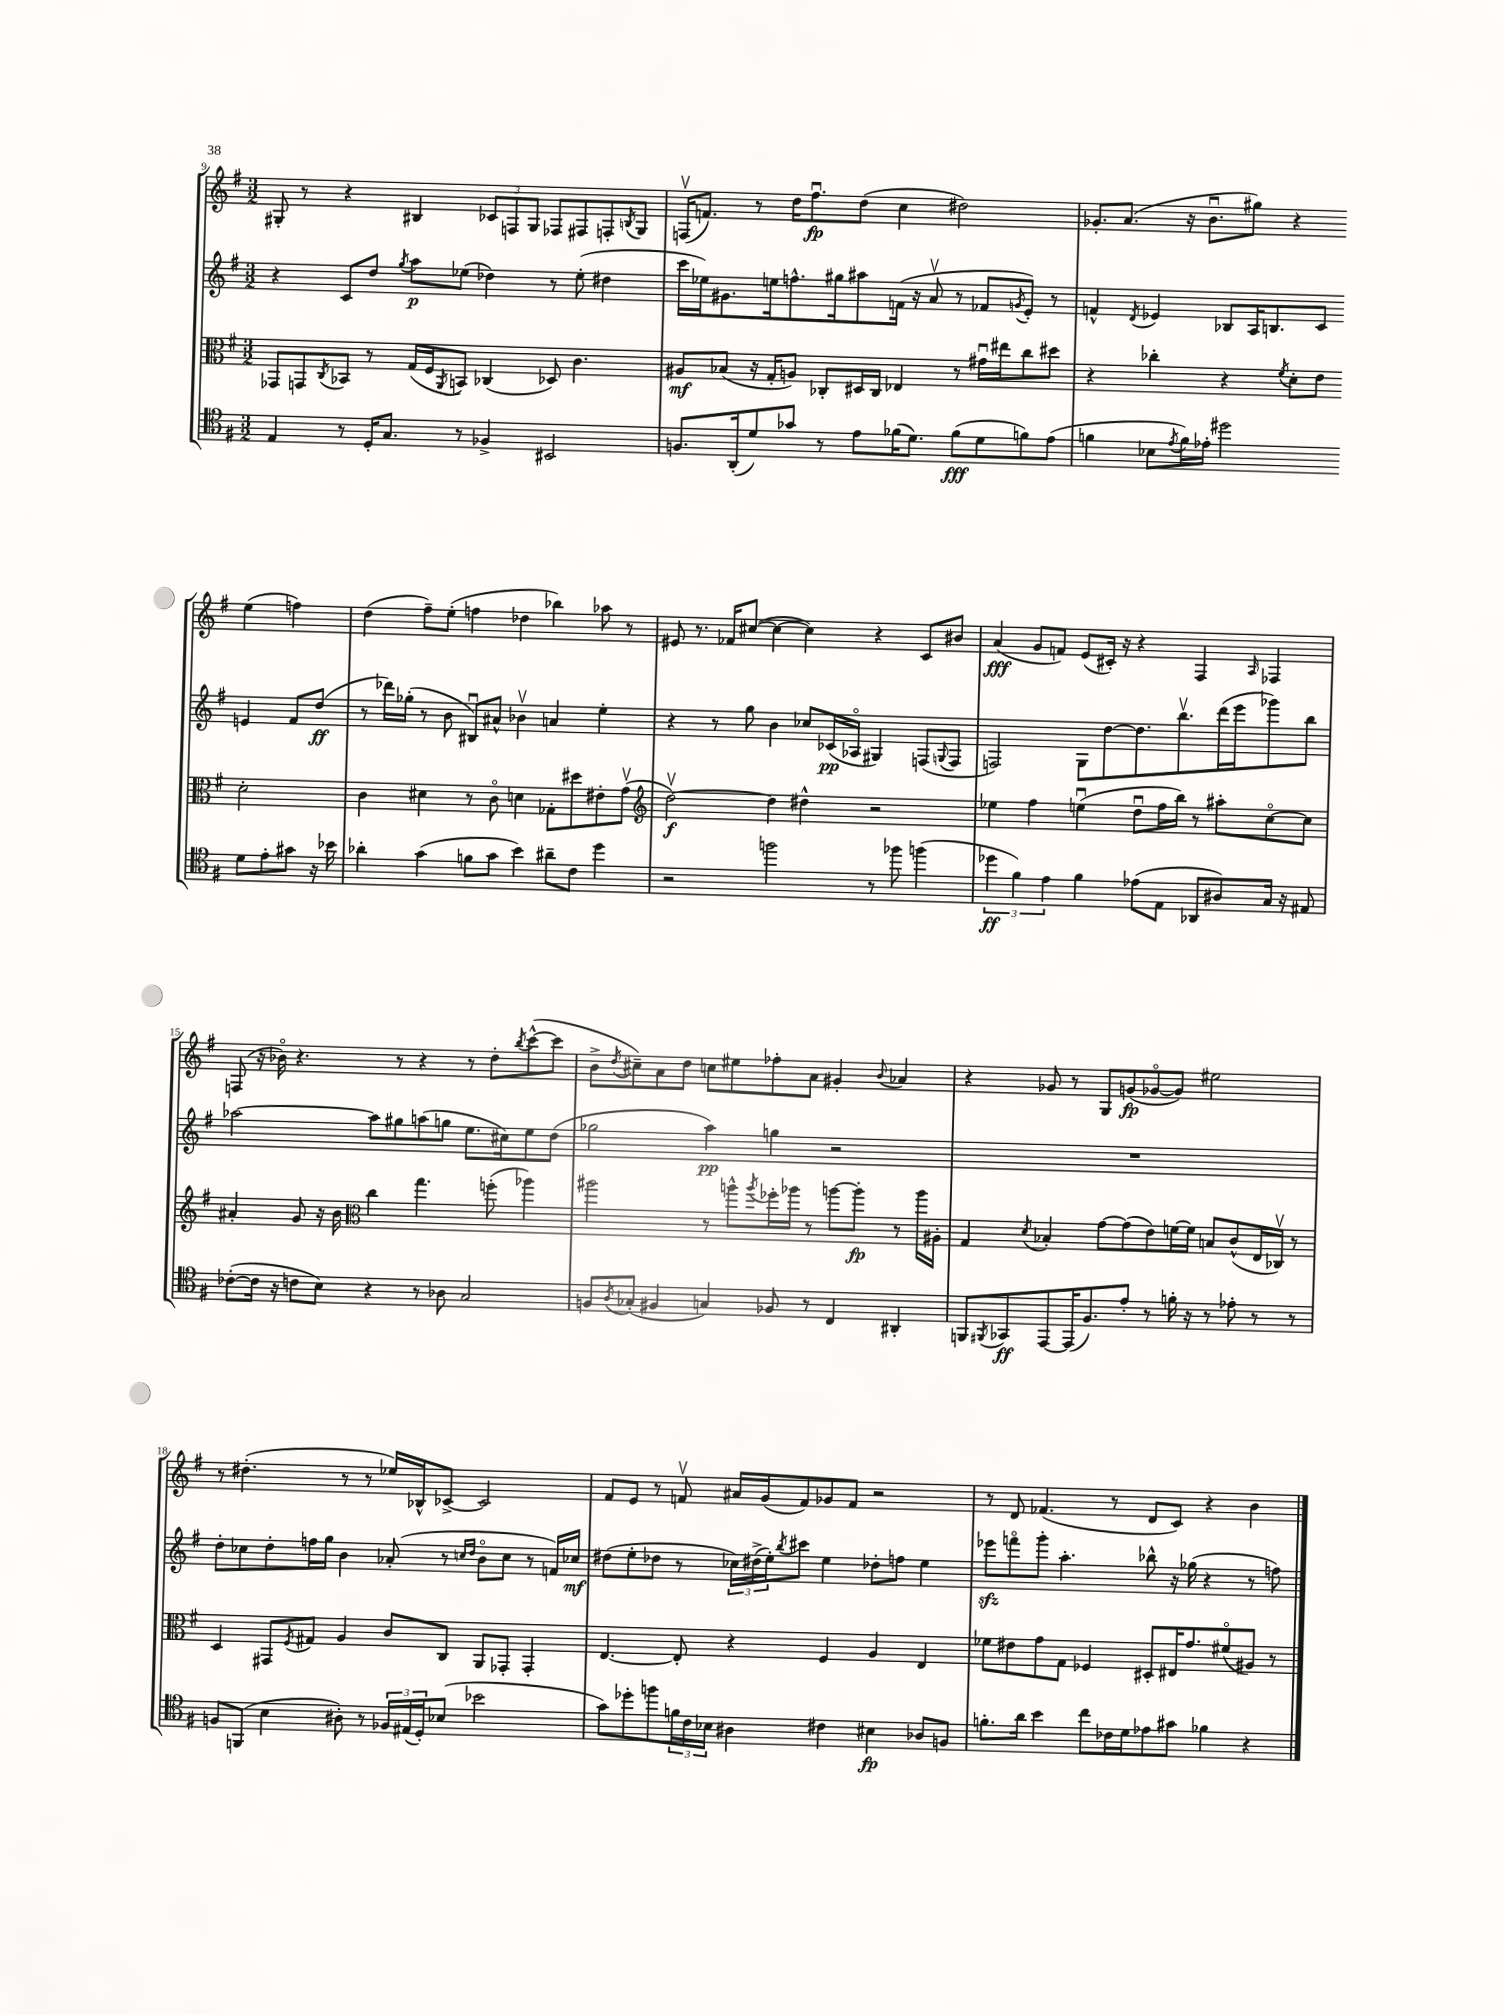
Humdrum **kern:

**kern	**dynam	**kern	**dynam	**kern	**dynam	**kern	**dynam
*part4	*part4	*part3	*part3	*part2	*part2	*part1	*part1
*staff4	*staff4	*staff3	*staff3	*staff2	*staff2	*staff1	*staff1
*clefC4	*	*clefC3	*	*clefG2	*	*clefG2	*
*k[f#]	*	*k[f#]	*	*k[f#]	*	*k[f#]	*
*M3/2	*	*M3/2	*	*M3/2	*	*M3/2	*
=9	=9	=9	=9	=9	=9	=9	=9
4E/	.	8GG-X/L	.	4r	.	8G#X'/	.
.	.	8GGn/	.	.	.	8r	.
.	.	8qC/	.	.	.	.	.
8r	.	8BB-X/J	.	8c/L	.	4r	.
16D'/KL	.	8r	.	8dd/J	.	.	.
8.G/J	.	.	.	.	.	.	.
.	.	.	.	8qgg/	.	.	.
.	.	(16G/LL	.	8aa\L	p	4B#X/	.
.	.	16F#/J	.	.	.	.	.
.	.	8qAA/	.	.	.	.	.
8r	.	8BBn/J)	.	(8ee-X\J	.	.	.
4F-X^/	.	(4C-X/	.	4dd-X\)	.	12c-X/L	.
.	.	.	.	.	.	12Fn/	.
.	.	.	.	.	.	12G#/J	.
2BB#X/	.	8D-X/)	.	8r	.	8F-X/L	.
.	.	4.c\	.	(8ee-'\	.	8F#X/	.
.	.	.	.	4dd#X\	.	8Fn'/	.
.	.	.	.	.	.	8qBn/	.
.	.	.	.	.	.	8G#/J	.
=10	=10	=10	=10	=10	=10	=10	=10
8.Fn/L	.	8A#X/L	mf	16ccc\LL	.	(16Fnv/KL	.
.	.	.	.	16ee-X\J)	.	8.fn/J)	.
.	.	(8B-X/J	.	8.g#X\	.	.	.
(16AA'/k	.	.	.	.	.	.	.
8d/)	.	16r	.	.	.	8r	.
.	.	16G'/KL	.	16een\k	.	.	.
8g-X/J	.	8An/J)	.	8.ffn^^\	.	16dd\KL	.
.	.	.	.	.	.	8.ff#u\	fp
8r	.	8C-X'/L	.	.	.	.	.
.	.	.	.	16gg#X\k	.	.	.
8e\L	.	16D#X/L	.	8aa#X\	.	(8dd\J	.
.	.	16C-/JJ	.	.	.	.	.
(16f-X\K	.	4E-X/	.	(16fn\Jk	.	4cc\	.
8.d\J)	.	.	.	16r	.	.	.
.	.	.	.	8av/	.	.	.
(8f-\L	fff	8r	.	8r	.	2dd#X\)	.
8d\	.	16g#Xu\LL	.	8f-X/L	.	.	.
.	.	16ee#X\J	.	.	.	.	.
.	.	.	.	8qgn/	.	.	.
8fn\)	.	8cc\	.	8e'/J)	.	.	.
(8e\J	.	8dd#X\J	.	8r	.	.	.
=11	=11	=11	=11	=11	=11	=11	=11
4fn\	.	4r	.	4fn^^/	.	8.g-X'/L	.
.	.	.	.	.	.	(8.a/J	.
.	.	.	.	8qd/	.	.	.
8B-X\L	.	4cc-X'\	.	4e-X/	.	.	.
8qe/	.	.	.	.	.	.	.
16f\L)	.	.	.	.	.	16r	.
16e-X'\JJ	.	.	.	.	.	8.bu\L	.
2dd#X\	.	4r	.	8B-X/L	.	.	.
.	.	.	.	16A/K	.	8gg#X\J)	.
.	.	.	.	8.Bn/	.	.	.
.	.	8qf#/	.	.	.	.	.
.	.	8d'\L	.	.	.	4r	.
.	.	8e\J	.	8c/J	.	.	.
8d\L	.	2d'\	.	4en/	.	(4ee\	.
8e-'\	.	.	.	.	.	.	.
8g#X\J	.	.	.	8f/L	.	4ffn\)	.
16r	.	.	.	(8dd/J	ff	.	.
16b-X\	.	.	.	.	.	.	.
!!LO:LB:g=z
=12	=12	=12	=12	=12	=12	=12	=12
4a-X'\	.	4c\	.	8r	.	(4dd\	.
.	.	.	.	16ddd-X\LL)	.	.	.
.	.	.	.	(16gg-X'\JJ	.	.	.
(4g\	.	4d#X\	.	8r	.	8ff#~\L)	.
.	.	.	.	8b\	.	(8ee'\J	.
8fn\L	.	8r	.	8B#Xu/L)	.	4ffn\	.
8g\J	.	8c\	.	8a#X^^/J	.	.	.
4b\)	.	4dn\	.	4b-Xv\	.	4dd-X\	.
8a#X~\L	.	8G-X'\L	.	4an/	.	4bb-X\)	.
8c\J	.	8dd#X\	.	.	.	.	.
4dd\	.	8e#X'\	.	4ee'\	.	8aa-X\	.
.	.	(8gv\J	.	.	.	8r	.
=13	=13	=13	=13	=13	=13	=13	=13
*	*	*clefG2	*	*	*	*	*
2r	.	[2ddv\)	f	4r	.	8e#X/	.
.	.	.	.	.	.	8.r	.
.	.	.	.	8r	.	.	.
.	.	.	.	.	.	16f-X/KL	.
.	.	.	.	8gg\	.	([8cc#X/J	.
2ffn\	.	4dd\]	.	4b\	.	4cc#\_	.
.	.	4dd#X^^\	.	8cc-X/L	.	4cc#\])	.
.	.	.	.	(16c-X/L	pp	.	.
.	.	.	.	16A-X/JJ	.	.	.
8r	.	2r	.	4G#X/)	.	4r	.
8ff-X\	.	.	.	.	.	.	.
(4ffn\	.	.	.	(8Fn/L	.	8c/L	.
.	.	.	.	8qqGn/	.	.	.
.	.	.	.	8F/J	.	8b#X/J	.
=14	=14	=14	=14	=14	=14	=14	=14
6dd-X\	ff	4ee-X\	.	2Fn/)	.	(4a/	fff
6f#\)	.	.	.	.	.	.	.
.	.	4ff#\	.	.	.	8g/L	.
6e\	.	.	.	.	.	.	.
.	.	.	.	.	.	8fn/J)	.
4f#\	.	(4eenu\	.	8G\L	.	(8e/L	.
.	.	.	.	[8dd\	.	16c#X'/Jk)	.
.	.	.	.	.	.	16r	.
(8e-X\L	.	8ddu\L	.	8.dd\]	.	4r	.
8E\J	.	16ff#\L	.	.	.	.	.
.	.	16bb\JJ)	.	8.bbv\	.	.	.
8AA-X/L	.	8r	.	.	.	4F#/	.
8A#X/)	.	8aa#X'\L	.	(16ddd\L	.	.	.
.	.	.	.	16eee\J	.	.	.
.	.	.	.	.	.	16qqA/	.
16G/Jk	.	[8cc\	.	8ggg-X\)	.	4F-X/	.
16r	.	.	.	.	.	.	.
8E#X/	.	8cc\J]	.	8bb\J	.	.	.
!!LO:LB:g=z
=15	=15	=15	=15	=15	=15	=15	=15
([8c-X'\L	.	4a#X'/	.	[2aa-X\	.	(8Fn/	.
16c-\Jk]	.	.	.	.	.	16r	.
16r	.	.	.	.	.	16b-X\)	.
8cn\L	.	8g/	.	.	.	4.r	.
8B\J)	.	16r	.	.	.	.	.
.	.	16b\	.	.	.	.	.
*	*	*clefC3	*	*	*	*	*
4r	.	4cc\	.	8aa-\L]	.	.	.
.	.	.	.	8gg#X\	.	8r	.
8r	.	4.gg\	.	(8aan\	.	4r	.
8A-X\	.	.	.	8ggn\J	.	.	.
2G/	.	.	.	8.ee\L	.	8r	.
.	.	(8ffn'\	.	.	.	8dd'\L	.
.	.	.	.	16cc#X\k)	.	.	.
.	.	.	.	.	.	8qbb/	.
.	.	4aa-X\)	.	8ee\	.	([8ccc^^\	.
.	.	.	.	(8dd\J	.	8ccc\J]	.
=16	=16	=16	=16	=16	=16	=16	=16
8Fn/L	.	2aa#X\	.	2gg-X\	.	8b^\L	.
8qA/	.	.	.	.	.	8qdd/	.
(8G-X'/J	.	.	.	.	.	8cc#X~\)	.
4F#X/	.	.	.	.	.	8a\	.
.	.	.	.	.	.	8dd\J	.
4Gn/)	.	8r	.	4aa\)	pp	8ccn\L	.
.	.	8aan^^\L	.	.	.	8ee#X\	.
.	.	8qaa/	.	.	.	.	.
8F-X/	.	16ff-X'\L	.	4ggn\	.	8ff-X'\	.
.	.	16aa-X\JJ	.	.	.	.	.
8r	.	8r	.	.	.	8a\J	.
4C/	.	[8aan\L	.	2r	.	4g#X'/	.
.	.	8aa'\J]	fp	.	.	.	.
.	.	.	.	.	.	8qqb/	.
4AA#X'/	.	8r	.	.	.	4a-X/	.
.	.	16aa\LL	.	.	.	.	.
.	.	16A#X'\JJ	.	.	.	.	.
=17	=17	=17	=17	=17	=17	=17	=17
8FFn/L	.	4G/	.	1.r	.	4r	.
8qFF#X/	.	.	.	.	.	.	.
8GG-X/	ff	.	.	.	.	.	.
.	.	8qd/	.	.	.	.	.
[8EE/	.	4B-X'/	.	.	.	8g-X/	.
(16EE/K]	.	.	.	.	.	8r	.
8.F#/)	.	.	.	.	.	.	.
.	.	[8g\L	.	.	.	8G/L	.
8e'/J	.	(8g\]	.	.	.	(8gn/	fp
8r	.	8e\)	.	.	.	[8g-X/	.
16fn'\	.	[16fn\L	.	.	.	8g-/J])	.
16r	.	16f\JJ]	.	.	.	.	.
8r	.	8Bn/L	.	.	.	2ee#X\	.
8e-X'\	.	(8c^^/	.	.	.	.	.
8r	.	16E/L	.	.	.	.	.
.	.	16C-Xv/JJ)	.	.	.	.	.
8r	.	8r	.	.	.	.	.
!!LO:LB:g=z
=18	=18	=18	=18	=18	=18	=18	=18
8Fn/L	.	4D/	.	8dd'\L	.	8r	.
(8FFn/J	.	.	.	8cc-X\	.	(4.dd#X'\	.
4B\	.	8GG#X/L	.	8dd'\	.	.	.
.	.	8qF#/	.	.	.	.	.
.	.	8G#X/J	.	16ffn\L	.	.	.
.	.	.	.	16gg\JJ	.	.	.
8A#X'\)	.	4A/	.	4b\	.	8r	.
8r	.	.	.	.	.	8r	.
24F-X/LL	.	8c/L	.	(8a-X'/	.	16ee-X/LL)	.
(24E#X/	.	.	.	.	.	.	.
.	.	.	.	.	.	16B-X^^/J	.
24D'/J)	.	.	.	.	.	.	.
(8B-X/J	.	8C/J	.	8r	.	[8c-X^/J	.
.	.	.	.	16qqccn/LL	.	.	.
.	.	.	.	16qqdd/JJ	.	.	.
2b-X\	.	8AA/L	.	8b\L	.	2c-/]	.
.	.	8GG-X'/J	.	8cc\J	.	.	.
.	.	4GG-'/	.	8r	.	.	.
.	.	.	.	16fn/LL)	.	.	.
.	.	.	.	16cc-X/JJ	mf	.	.
=19	=19	=19	=19	=19	=19	=19	=19
8g\L)	.	[4.E/	.	(8dd#X\L	.	8f#/L	.
8dd-X'\	.	.	.	8ee'\	.	8e/J	.
8ffn\	.	.	.	8dd-X\J	.	8r	.
24fn\L	.	8E'/]	.	8r	.	8fnv/	.
24c\	.	.	.	.	.	.	.
24B-X\JJ	.	.	.	.	.	.	.
4A#X\	.	4r	.	24cc-X\LL)	.	16a#X/LL	.
.	.	.	.	(24dd#X^\	.	.	.
.	.	.	.	.	.	(16g/J	.
.	.	.	.	24ee'\J)	.	.	.
.	.	.	.	8qbb/	.	.	.
.	.	.	.	8ccc#X\J	.	8f/)	.
4c#X\	.	4F#/	.	4ee\	.	8g-X/	.
.	.	.	.	.	.	8f/J	.
4B#X\	fp	4A/	.	8dd-X'\L	.	2r	.
.	.	.	.	8ffn\J	.	.	.
8A-X/L	.	4E/	.	4ee\	.	.	.
8Fn/J	.	.	.	.	.	.	.
=20	=20	=20	=20	=20	=20	=20	=20
8.fn'\L	.	8f-X\L	.	8eee-Xzz\L	.	8r	.
.	.	8e#X\	.	8fffn\	.	8d/	.
16a\Jk	.	.	.	.	.	.	.
4b\	.	8g\	.	8ggg'\J	.	(4.f-X/	.
.	.	8G\J	.	4.aa'\	.	.	.
8cc\L	.	4F-X/	.	.	.	.	.
16c-X\L	.	.	.	.	.	8r	.
16d\J	.	.	.	.	.	.	.
8e-X\	.	8D#X'/L	.	8bb-X^^\	.	8d/L	.
8g#X\J	.	16E#X/K	.	16r	.	8c/J)	.
.	.	8.g/	.	(16gg-X\	.	.	.
4f-X\	.	.	.	4r	.	4r	.
.	.	(8f#X/	.	.	.	.	.
4r	.	8A#X/J)	.	8r	.	4b\	.
.	.	8r	.	8ffn\)	.	.	.
==	==	==	==	==	==	==	==
*-	*-	*-	*-	*-	*-	*-	*-
